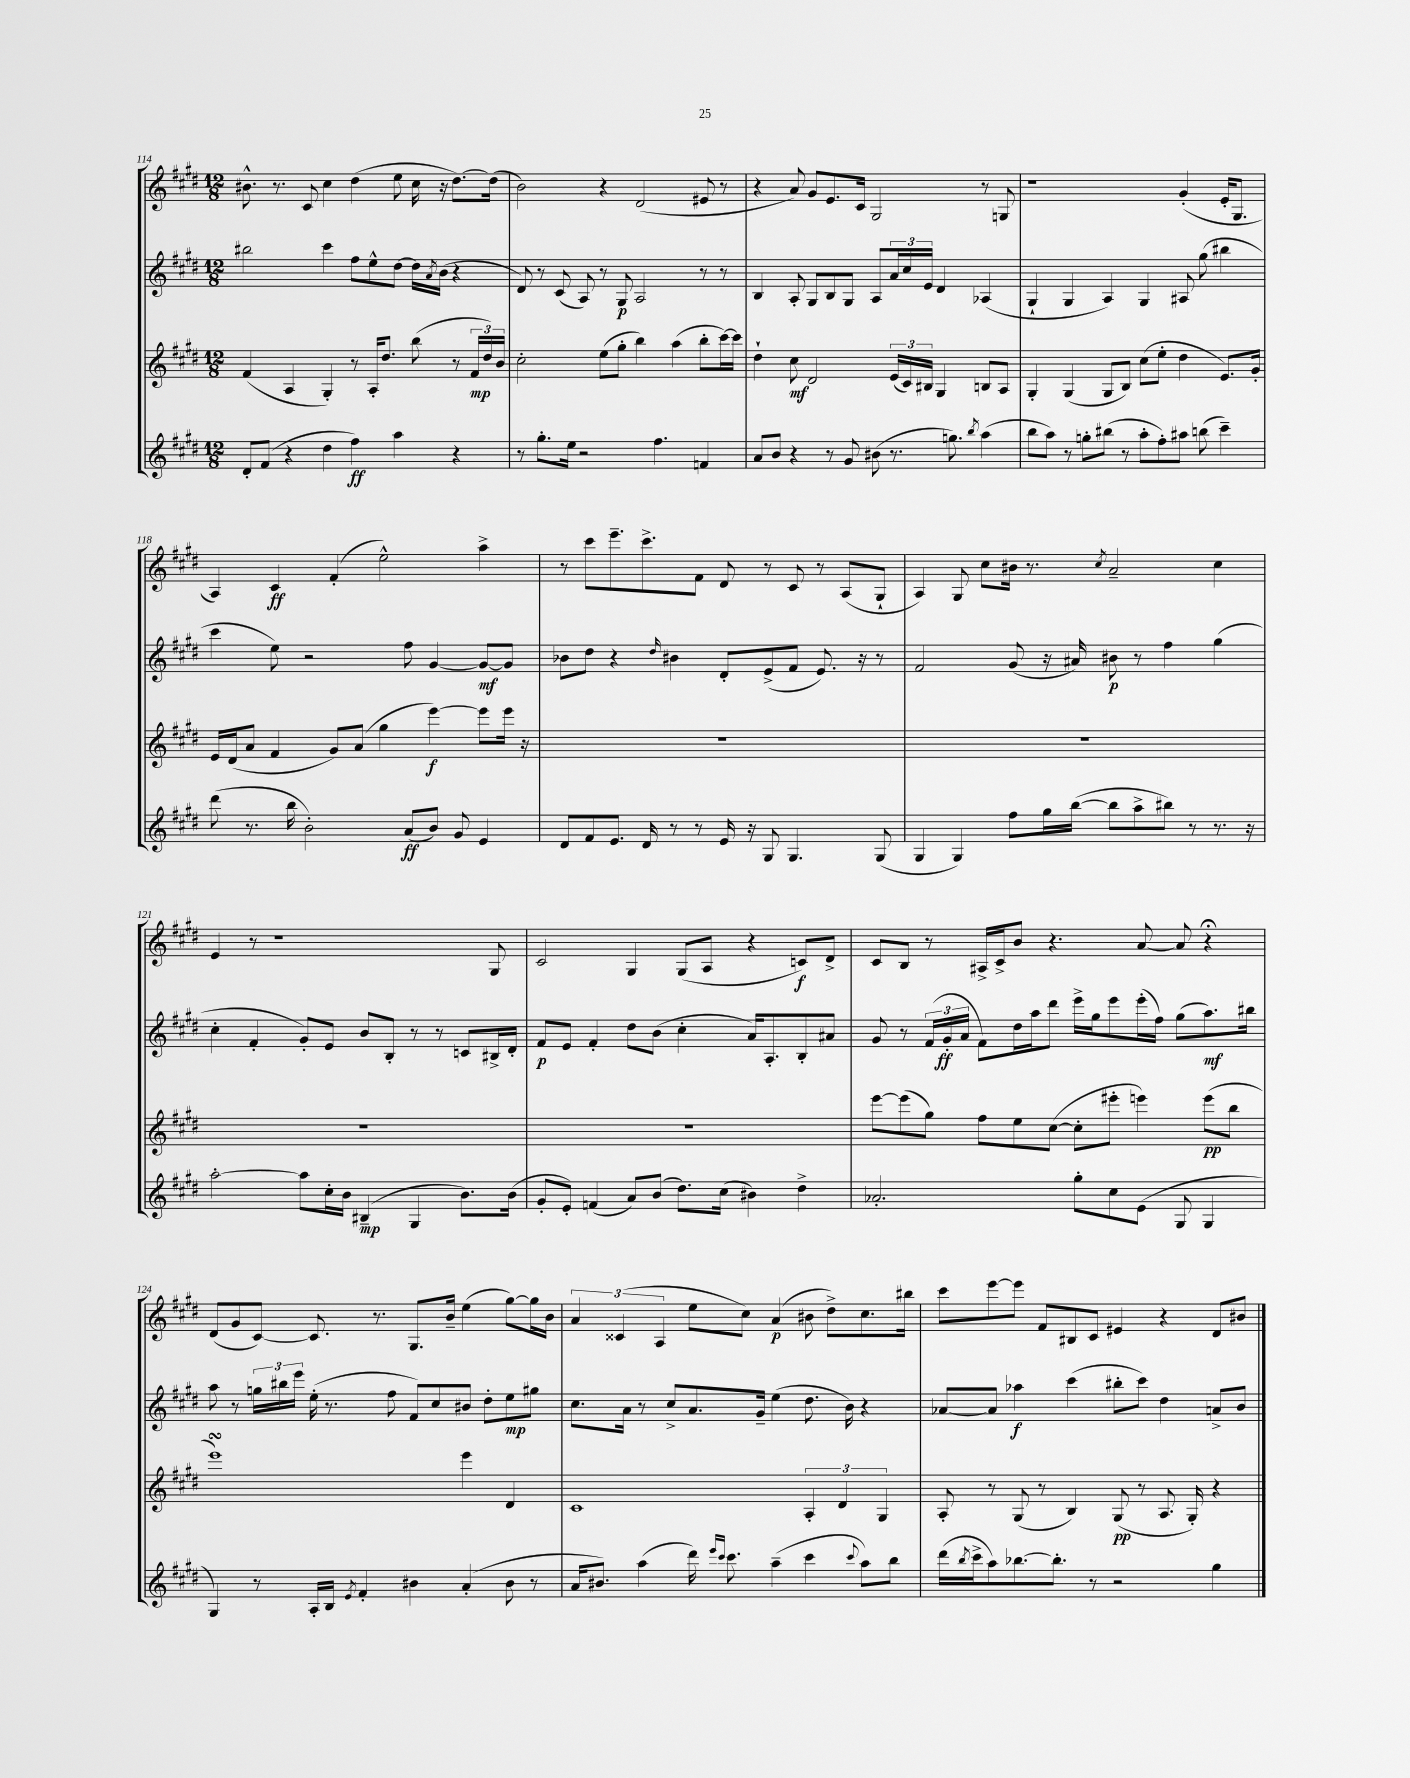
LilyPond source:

<<
\new StaffGroup <<
\new Staff = "s0" {
    \clef treble \key e \major \numericTimeSignature \time 12/8
    bis'8.-^ r8. cis'8 cis''4 dis''4( e''8 cis''16 r16 dis''8.~) dis''16( |
    b'2) r4 dis'2( eis'8 r8 |
    r4 a'8) gis'8 e'8. cis'16 gis2 r8 g8 |
    r1 gis'4-.( e'16-. gis8. |
    a4) cis'4\ff fis'4-.( e''2-^) a''4-> |
    r8 cis'''8 e'''8.-- cis'''8.-> fis'8 dis'8 r8 cis'8 r8 a8( gis8-! |
    a4) gis8 cis''8 bis'16 r8. \acciaccatura { cis''8 } a'2-- cis''4 |
    e'4 r8 r1 gis8 |
    cis'2 gis4 gis8( a8 r4 c'8\f) dis'8-> |
    cis'8 b8 r8 ais16-> cis'16-> b'8 r4. a'8~ a'8 r4\fermata |
    dis'8( gis'8 cis'8~) cis'8. r8. gis8. b'16-- e''4( gis''8~) gis''16 b'16 |
    \tuplet 3/2 { a'4 cisis'4( a4 } e''8 cis''8) a'4\p( bis'8 dis''8->) cis''8. bis''16 |
    cis'''8 e'''8~ e'''8 fis'8 bis8 cis'8 eis'4 r4 dis'8 bis'8 \bar "|." |
}
\new Staff = "s1" {
    \clef treble \key e \major \numericTimeSignature \time 12/8
    bis''2 cis'''4 fis''8 e''8-^ dis''8~ dis''16 \acciaccatura { a'8 } b'16( r4 |
    dis'8) r8 cis'8( a8) r8 gis8\p a2 r8 r8 |
    b4 a8-. gis8 b8 gis8 a8 \tuplet 3/2 { a'16 cis''16 e'16 } dis'4 aes4( |
    gis4-! gis4 a4) gis4 ais8 gis''8( bis''4 |
    cis'''4 e''8) r2 fis''8 gis'4~ gis'8~\mf gis'8 |
    bes'8 dis''8 r4 \grace { dis''16 } bis'4 dis'8-. e'8->( fis'8 e'8.) r16 r8 |
    fis'2 gis'8( r16 ais'16) bis'8\p r8 fis''4 gis''4( |
    cis''4-. fis'4-. gis'8-.) e'8 b'8 b8-. r8 r8 c'8 bis16-> dis'16-. |
    fis'8\p e'8 fis'4-. dis''8 b'8( cis''4-. a'16) a8.-. b8-. ais'8 |
    gis'8 r8 \tuplet 3/2 { fis'16( gis'16-.\ff a'16 } fis'8) dis''16 a''16 dis'''8 e'''16-> gis''16 e'''8 e'''16-.( fis''16) gis''8( a''8.\mf) bis''16 |
    a''8 r8 \tuplet 3/2 { g''16 bis''16 e'''16 } e''16-.( r8. fis''8 fis'8) cis''8 bis'8 dis''8-. e''8\mp gis''8 |
    cis''8. a'16 r8 cis''8-> a'8. gis'16-- e''4( dis''8. b'16) r4 |
    aes'8~ aes'8 aes''4\f cis'''4( bis''8-. cis'''8) dis''4 a'8-> b'8 \bar "|." |
}
\new Staff = "s2" {
    \clef treble \key e \major \numericTimeSignature \time 12/8
    fis'4( a4 gis4-.) r8 a16-. dis''8. b''8( r8 \tuplet 3/2 { fis'16\mp dis''16) b'16 } |
    cis''2-. e''8( gis''8-. b''4) a''4( b''8-. cis'''16~) cis'''16 |
    dis''4-! cis''8\mf dis'2 \tuplet 3/2 { e'16( cis'16) bis16 } gis4 b8 a8 |
    gis4-. gis4( gis8 b8) cis''8( e''8-. dis''4 e'8.) gis'16-. |
    e'16 dis'16( a'8 fis'4 gis'8) a'8( gis''4 e'''4~\f) e'''8 e'''16 r16 |
    R1. |
    R1. |
    R1. |
    R1. |
    e'''8~ e'''8( gis''8) fis''8 e''8 cis''8~( cis''8-. eis'''8-. e'''4) e'''8\pp( b''8 |
    e'''1\turn) e'''4 dis'4 |
    cis'1 \tuplet 3/2 { a4-. dis'4 gis4 } |
    a8-. r8 gis8( r8 b4) gis8\pp( r8 a8. gis16-.) r4 \bar "|." |
}
\new Staff = "s3" {
    \clef treble \key e \major \numericTimeSignature \time 12/8
    dis'8-. fis'8( r4 dis''4 fis''4\ff) a''4 r4 |
    r8 gis''8.-. e''16 r2 fis''4. f'4 |
    a'8 b'8 r4 r8 gis'8 bis'8( r8. g''8.) \acciaccatura { b''8 } a''4( |
    b''8 a''8) r8 g''8-. bis''8( r8 a''8-. fis''8-.) ais''8 b''8( cis'''4--) |
    dis'''8( r8. b''16 b'2-.) a'8\ff( b'8) gis'8 e'4 |
    dis'8 fis'8 e'8. dis'16 r8 r8 e'16 r16 gis8 gis4. gis8( |
    gis4 gis4) fis''8 gis''16 b''16~( b''8 a''8-> bis''8) r8 r8. r16 |
    a''2~-. a''8 cis''16-. b'16 bis4--\mp( gis4 b'8.) b'16( |
    gis'8-. e'8-.) f'4( a'8) b'8( dis''8.) cis''16( bis'4) dis''4-> |
    aes'2.-. gis''8-. cis''8 e'8( gis8 gis4 |
    gis4) r8 a16-. b16 \acciaccatura { e'8 } fis'4-. bis'4 a'4-.( bis'8 r8 |
    a'16 bis'8.) a''4( dis'''16) \grace { e'''16 cis'''16 } cis'''8. a''4--( cis'''4 \appoggiatura { cis'''8 } a''8) b''8 |
    dis'''16( \acciaccatura { b''8 } cis'''16-> a''8) bes''8.~ bes''8.-. r8 r2 gis''4 \bar "|." |
}
>>
>>
\layout { \context { \Score currentBarNumber = #114 } }
